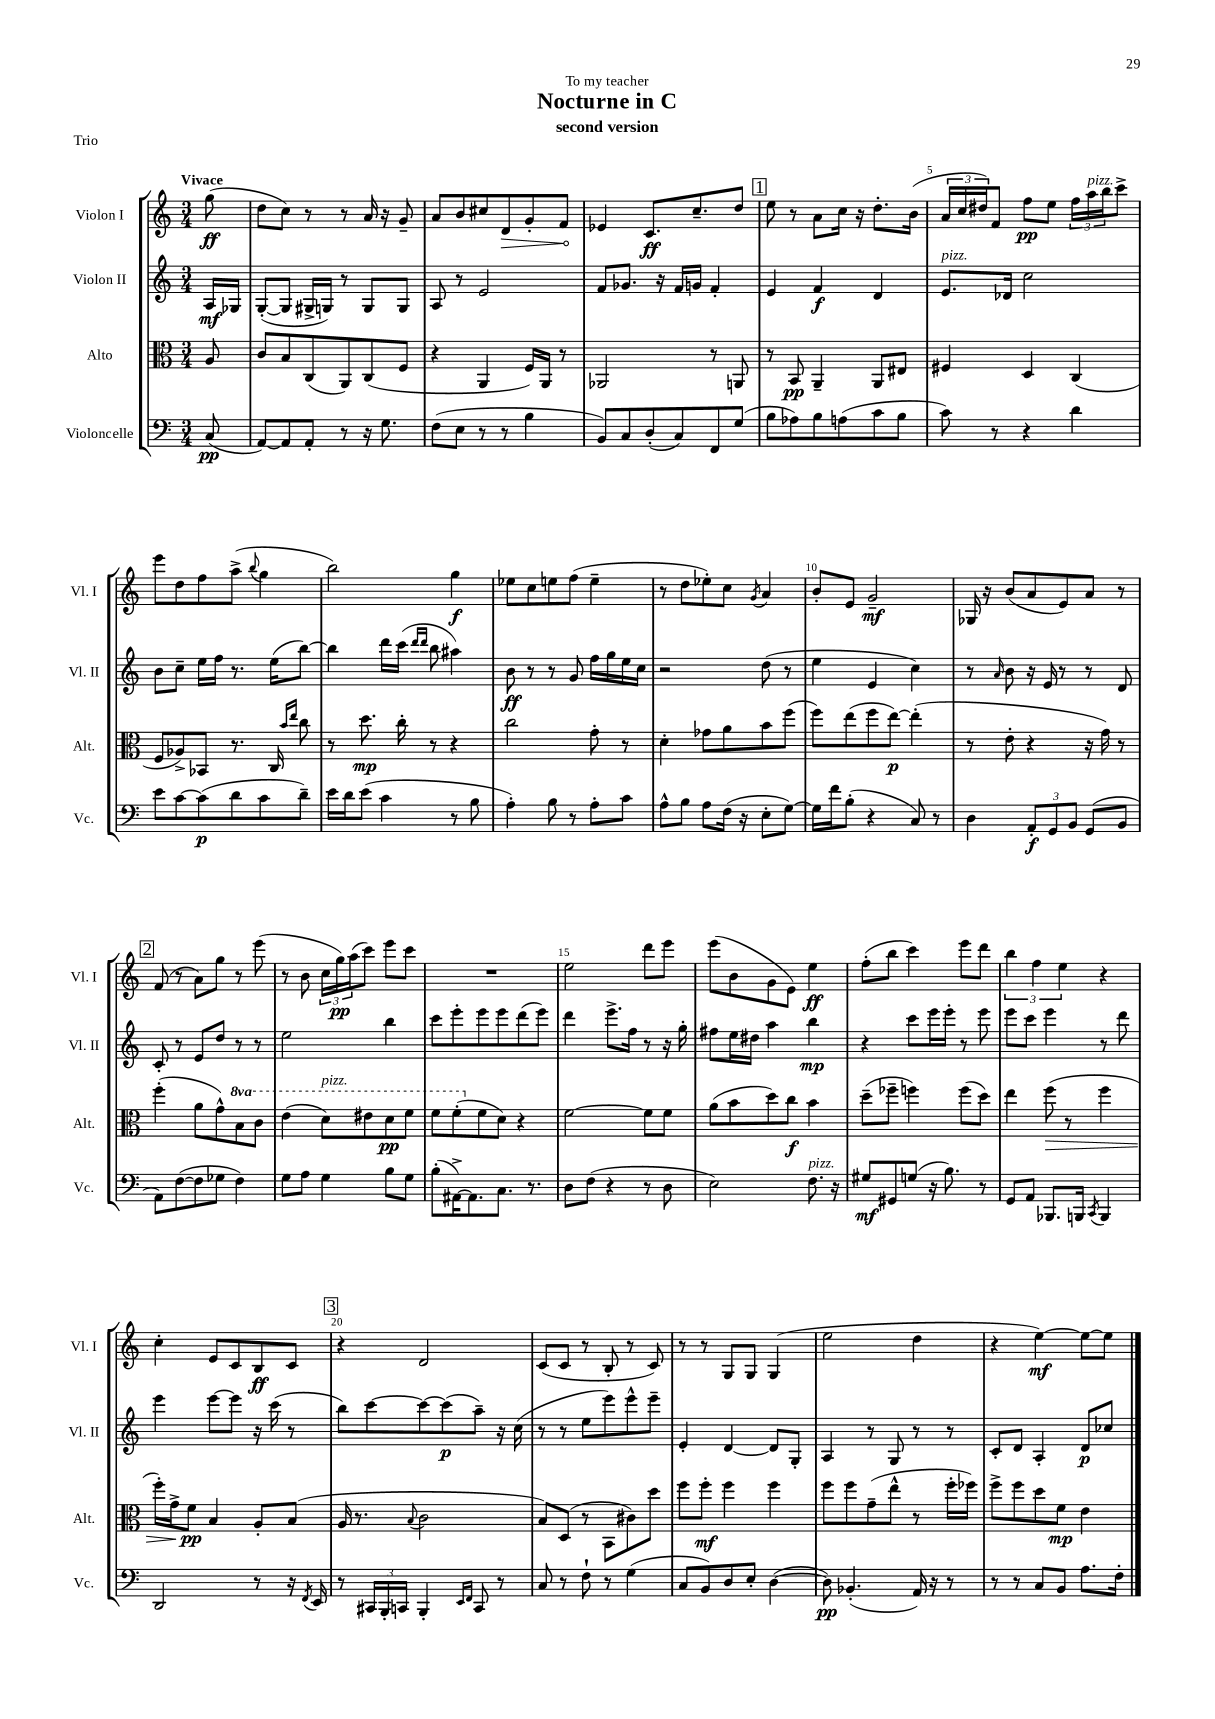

**kern	**kern	**kern	**kern
*staff4	*staff3	*staff2	*staff1
*clefF4	*clefC3	*clefG2	*clefG2
*k[]	*k[]	*k[]	*k[]
*M3/4	*M3/4	*M3/4	*M3/4
(8C	8A	16A	(8gg
.	.	16G-	.
=	=	=	=
[8AA)	8c	([8G'	8dd
8AA]	8B	8G]	8cc)
8AA'	(8C	16G#^	8r
.	.	16G)	.
8r	8AA)	8r	8r
16r	(8C	8G	16a
8.G	.	.	16r
.	8F	8G	8g~
=	=	=	=
(8F	4r	8A	8a
8E	.	8r	8b
8r	4AA	2e	8cc#
8r	.	.	8d
4B	16F)	.	8g'
.	16AA	.	.
.	8r	.	8f
=	=	=	=
8BB)	2AA-	8f	4e-
8C	.	8.g-	.
(8D'	.	.	8.c
.	.	16r	.
8C)	.	16f	.
.	.	16g	8.cc~
8FF	8r	4f'	.
(8G	8AA	.	8dd
=	=	=	=
8B	8r	4e	8ee
8A-)	8BB	.	8r
8B	4AA~	4f	8a
(8A	.	.	16cc
.	.	.	16r
8c	8AA	4d	8.dd'
8B	8E#	.	.
.	.	.	(16b
=	=	=	=
8c)	4F#	8.e	24a
.	.	.	24cc
.	.	.	24dd#)
8r	.	.	8f
.	.	16d-	.
4r	4D	2cc	8ff
.	.	.	8ee
4d	(4C	.	24ff
.	.	.	24aa
.	.	.	24bb
.	.	.	8ccc^
=	=	=	=
8e	8F	8b	8eee
[8c	8A-^)	8cc~	8dd
(8c]	8BB-	16ee	8ff
.	.	16ff	.
8d	8.r	8.r	(8aa^
.	.	.	8qqbb
8c	.	.	4gg
.	16C	(16ee	.
.	16qqb	.	.
.	16qqee	.	.
8d~)	8cc	[8bb)	.
=	=	=	=
16e	8r	4bb]	2bb)
16d	.	.	.
(8e	8.dd	.	.
4c	.	16ddd	.
.	16cc'	(16ccc	.
.	.	16qqddd	.
.	.	16qqddd	.
.	8r	8bb	.
8r	4r	4aa#)	4gg
8B	.	.	.
=	=	=	=
4A')	2cc	8b	8ee-
.	.	8r	8cc
8B	.	8r	8ee
8r	.	8g	(8ff
8A'	8g'	16ff	4ee~
.	.	16gg	.
8c	8r	16ee	.
.	.	16cc	.
=	=	=	=
8A^^	4d'	2r	8r
8B	.	.	8dd
8A	8g-	.	8ee-')
(16F	8a	.	8cc
16r	.	.	.
.	.	.	8qg
8E'	8b	(8dd	4a
[8G)	(8ff	8r	.
=	=	=	=
16G]	8ff)	4ee	8b'
16f	.	.	.
(8B'	(8ee	.	8e
4r	8ff	4e	2g~
.	[8ee)	.	.
8C)	(4ee']	4cc)	.
8r	.	.	.
=	=	=	=
4D	8r	8r	16G-
.	.	.	16r
.	.	16qqa	.
.	8e'	8b	(8b
12AA'	4r	16r	8a
.	.	16e	.
12GG	.	.	.
.	.	8r	8e)
12BB	.	.	.
(8GG	16r	8r	8a
.	16g)	.	.
8BB	8r	8d	8r
=	=	=	=
8AA)	(4ff'	8c'	(8f
([8F	.	8r	8r
8F]	8a	8e	8a)
8G-	8g^^)	8dd	8gg
4F)	8b	8r	8r
.	8cc	8r	(8eee
=	=	=	=
8G	(4ee	2ee	8r
8A	.	.	8b
4G	8dd)	.	24cc
.	.	.	24gg)
.	.	.	(24aa
.	8ee#	.	8ccc)
8B	8dd	4bb	8eee
8G	8ff	.	8ccc
=	=	=	=
(8B'	8ff	8ccc	2.r
[16AA#^)	(8ff'	8eee'	.
8.AA#]	.	.	.
.	8f	8eee	.
8.C	8d)	8eee	.
.	4r	(8ddd	.
8.r	.	.	.
.	.	8eee)	.
=	=	=	=
8D	[2f	4ddd	2ee
(8F	.	.	.
4r	.	8.eee^	.
.	.	16ff	.
8r	8f]	8r	8ddd
8D	8f	16r	8eee
.	.	16gg'	.
=	=	=	=
2E)	(8a	8ff#	(8eee
.	8b	16ee	8b
.	.	16dd#	.
.	8dd)	4aa	8g
.	8cc	.	8e)
8.F	4b	4bb	4ee
16r	.	.	.
=	=	=	=
8G#	(8dd~	4r	(8ff'
8GG#	8ff-~	.	8bb
(8G	4ff)	8ccc	4ccc)
16r	.	16eee	.
8.B)	.	16eee'	.
.	(8ff	8r	8eee
8r	8dd)	8eee	8ddd
=	=	=	=
8GG	4ee	8eee	6bb
8AA	.	8ccc	.
.	.	.	6ff
8.BBB-	(8ff	4eee	.
.	.	.	6ee
.	8r	.	.
16BBB	.	.	.
8qCC	.	.	.
4BBB	4ff	8r	4r
.	.	8ddd	.
=	=	=	=
2DD	16ff')	4eee	4cc'
.	16g^	.	.
.	8f	.	.
.	4B	[8eee	8e
.	.	8eee]	8c
8r	8A'	16r	8B
.	.	(16ccc	.
16r	(8B	8r	8c
8qFF	.	.	.
16EE	.	.	.
=	=	=	=
8r	16A	8bb)	4r
.	8.r	.	.
24CC#	.	[8ccc	.
24BBB'	.	.	.
24CC	.	.	.
.	8qqB	.	.
4BBB'	2c	8ccc_	2d
.	.	(8ccc]	.
16qqEE	.	.	.
16qqFF	.	.	.
8CC	.	8aa~)	.
8r	.	16r	.
.	.	(16cc	.
=	=	=	=
8C	8B)	8r	(8c
8r	(8D	8r	8c
8F`	8r	8ee	8r
8r	8BB	8eee)	8B'
(4G	8c#)	8eee^^	8r
.	8dd	8eee~	8c)
=	=	=	=
8C	8ff	4e'	8r
8BB)	8ff'	.	8r
8D	4ff	[4d	8G
8E'	.	.	8G
([4D	4ff	8d]	(4G
.	.	8G'	.
=	=	=	=
8D])	8ff	4A	2ee
(4.BB-'	8ff	.	.
.	(8g~	8r	.
.	8ee^^	8G	.
16AA)	8r	8r	4dd
16r	.	.	.
8r	16ff'	8r	.
.	16ff-)	.	.
=	=	=	=
8r	8ff^	8c'	4r
8r	8ff	8d	.
8C	8dd	4A'	[4ee)
8BB	8f	.	.
8.A	4e	8d	8ee_
.	.	8cc-	8ee]
16F'	.	.	.
==	==	==	==
*-	*-	*-	*-
